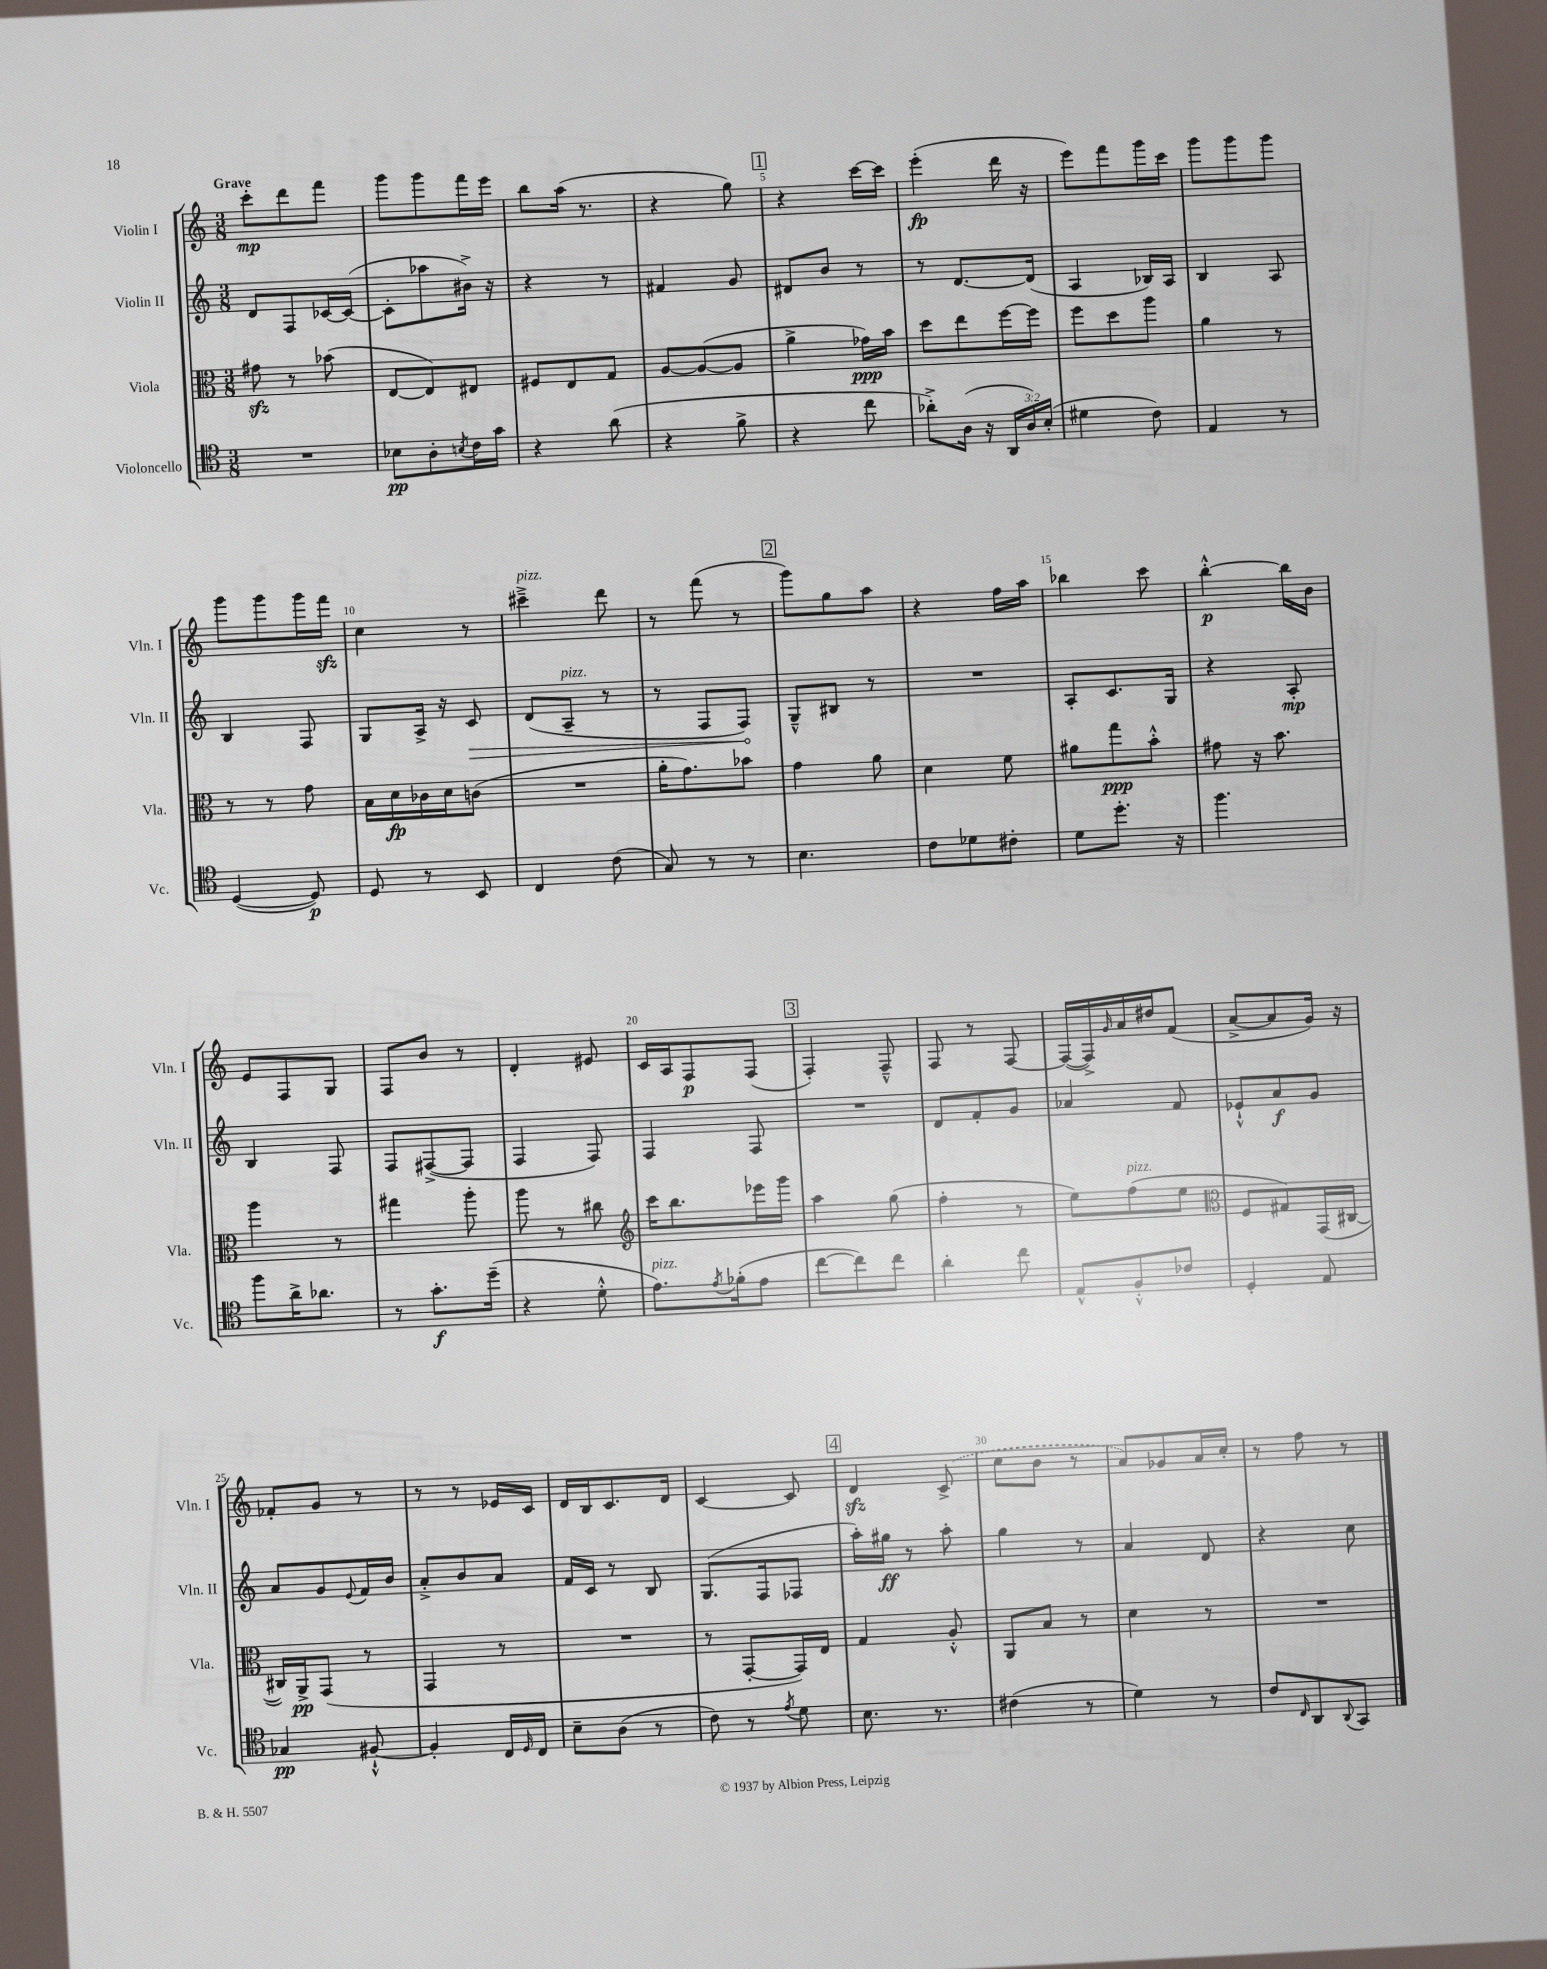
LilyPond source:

<<
\new StaffGroup <<
\new Staff = "s0" \with { instrumentName = "Violin I" shortInstrumentName = "Vln. I" } {
    \clef treble \key c \major \numericTimeSignature \time 3/8 \tempo "Grave"
    c'''8-.\mp d'''8 f'''8 |
    g'''8 g'''8 f'''16 e'''16 |
    b''8 a''16( r8. |
    r4 g''8) |
    \mark \markup { \box "1" } r4 c'''16~ c'''16 |
    e'''4-.\fp( d'''16 r16 |
    e'''8) f'''8 g'''16 c'''16 |
    g'''8 g'''8 g'''8 |
    g'''8 g'''8 g'''16 f'''16\sfz |
    c''4 r8 |
    cis'''4--->^\markup { \italic "pizz." } d'''8 |
    r8 f'''8( r8 |
    \mark \markup { \box "2" } g'''8) g''8 a''8 |
    r4 f''16 a''16 |
    bes''4 c'''8 |
    b''4~-.-^\p b''16 b'16 |
    e'8 f8 g8 |
    f8 b'8 r8 |
    d'4-. eis'8 |
    c'16 a16 f8\p f8( |
    \mark \markup { \box "3" } f4-.) f8---^ |
    f8 r8 f8~ |
    f16~( f16->) \grace { g'16 } a'16 dis''16 f'8( |
    a'8~-> a'8 g'16) r16 |
    fes'8-. g'8 r8 |
    r8 r8 ees'16 c'16 |
    d'16 b16 c'8. d'16 |
    c'4~ c'8 |
    \mark \markup { \box "4" } d'4\sfz \once \slurDashed c'8->( |
    c''8 b'8 r8 |
    a'8) ges'8 a'16 c''16-. |
    r8 f''8 r8 \bar "|." |
}
\new Staff = "s1" \with { instrumentName = "Violin II" shortInstrumentName = "Vln. II" } {
    \clef treble \key c \major \numericTimeSignature \time 3/8
    d'8 f8 ces'16~ ces'16~( |
    ces'8-. aes''8 bis'16->) r16 |
    r4 r8 |
    fis'4 g'8 |
    \mark \markup { \box "1" } dis'8 b'8 r8 |
    r8 d'8.~ d'16( |
    a4 bes16) a16 |
    b4 a8 |
    b4 f8 |
    g8 a16-> r16 \once \override Hairpin.circled-tip = ##t c'8\> |
    d'8( a8--^\markup { \italic "pizz." } r8 |
    r8 f8 f8\!) |
    \mark \markup { \box "2" } g8---^ bis8 r8 |
    R4. |
    a8-. c'8. g16 |
    r4 a8-.\mp |
    b4 f8 |
    f8 fis8~->( fis8 |
    f4 f8) |
    f4 f8 |
    \mark \markup { \box "3" } R4. |
    d'8 f'8-. g'8 |
    aes'4 f'8 |
    ees'8-!-^ a'8\f g'8 |
    a'8 g'8 \appoggiatura { e'8 } f'16 b'16 |
    a'8-.-> b'8 a'8 |
    f'16 c'16 r8 b8 |
    g8.( f16 fes8 |
    \mark \markup { \box "4" } a''16-.) gis''16\ff r8 a''8-. |
    g''4 r8 |
    a'4 d'8 |
    r4 c''8 \bar "|." |
}
\new Staff = "s2" \with { instrumentName = "Viola" shortInstrumentName = "Vla." } {
    \clef alto \key c \major \numericTimeSignature \time 3/8
    gis'8\sfz r8 bes'8( |
    e8~ e8) eis8 |
    fis8 e8 g8 |
    a8~ a8~( a8 |
    \mark \markup { \box "1" } a'4-> ges'16\ppp) b'16 |
    d''8 e''8 f''16~ f''16 |
    f''8 d''8 a''8 |
    a'4 r8 |
    r8 r8 g'8 |
    b16 d'16\fp ces'16 d'16 c'8( |
    R4. |
    a'16-. g'8.) bes'8 |
    \mark \markup { \box "2" } g'4 a'8 |
    d'4 f'8 |
    ais'8 g''8\ppp b'8-.-^ |
    gis'8 r16 b'8. |
    a''4 r8 |
    gis''4 a''8-. |
    a''8 r8 cis''8 |
    \clef treble c'''16 b''8. ees'''16 g'''16 |
    \mark \markup { \box "3" } a''4 g''8( |
    f''4-. r8 |
    e''8) f''8^\markup { \italic "pizz." }( e''8 |
    \clef alto f8 gis8) g,16( cis16~ |
    cis16) a,16->\pp g,8( r8 |
    g,4 r8 |
    R4. |
    r8 g,8~-. g,16) e16 |
    \mark \markup { \box "4" } g4 a8-.-^ |
    a,8 b8 r8 |
    d'4 r8 |
    R4. \bar "|." |
}
\new Staff = "s3" \with { instrumentName = "Violoncello" shortInstrumentName = "Vc." } {
    \clef tenor \key c \major \numericTimeSignature \time 3/8 \override Staff.TupletNumber.text = #tuplet-number::calc-fraction-text
    R4. |
    bes8\pp a8-. \acciaccatura { b8 } c'16 g'16 |
    r4 a'8( |
    r4 f'8-> |
    \mark \markup { \box "1" } r4 c''8 |
    aes'8-.->) a16( r16 \tuplet 3/2 { a,16 a16) b16-.( } |
    dis'4 c'8) |
    e4 r8 |
    d4~( d8\p) |
    d8 r8 b,8 |
    c4 c'8( |
    g8) r8 r8 |
    \mark \markup { \box "2" } b4. |
    c'8 des'8 cis'8-. |
    d'8 d''8.-. r16 |
    f''4. |
    f''8 a'16-> aes'8. |
    r8 g'8.-.\f d''16--( |
    r4 d'8-.-^ |
    e'8.^\markup { \italic "pizz." }) \acciaccatura { e'8 } fes'16-.( e'8 |
    \mark \markup { \box "3" } c''8~ c''8) c''8 |
    a'4-. c''8 |
    e8-^ f8-.-^ ces'8 |
    d4-. e8 |
    ges4\pp fis8~-!-^ |
    fis4-. c16 \grace { d16 } c16 |
    b8-- a8( r8 |
    c'8) r8 \acciaccatura { e'8 } d'8 |
    \mark \markup { \box "4" } b8. r8. |
    cis'4( r8 |
    d'4) r8 |
    c'8 \grace { c16 } a,8 \appoggiatura { a,8 } g,8 \bar "|." |
}
>>
>>
\layout { \context { \Score \override BarNumber.break-visibility = ##(#f #t #t) barNumberVisibility = #(every-nth-bar-number-visible 5) } }
